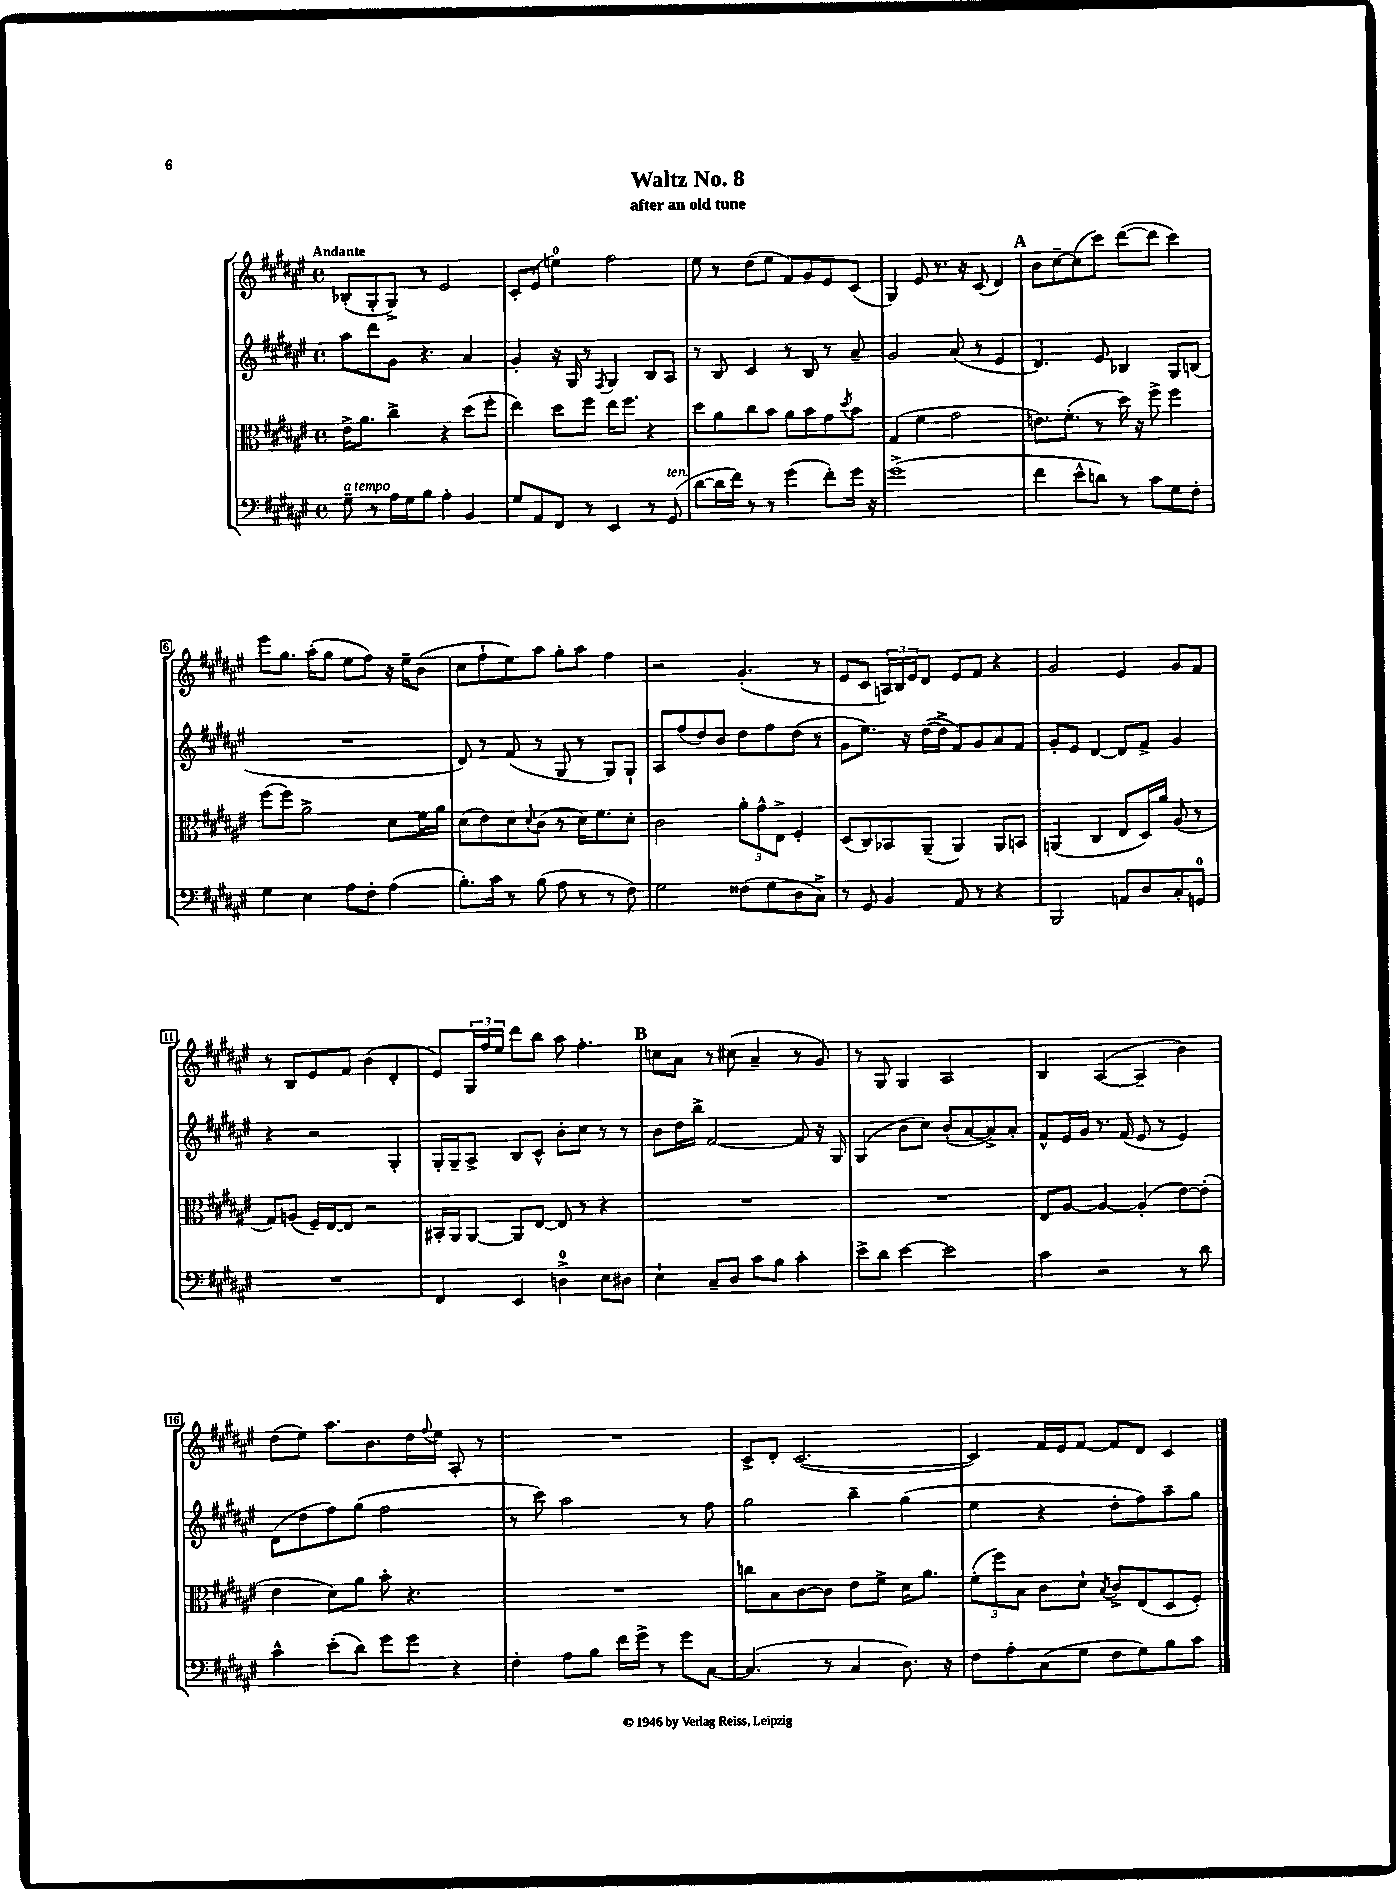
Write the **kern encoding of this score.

**kern	**kern	**kern	**kern
*staff4	*staff3	*staff2	*staff1
*clefF4	*clefC3	*clefG2	*clefG2
*k[f#c#g#d#a#e#]	*k[f#c#g#d#a#e#]	*k[f#c#g#d#a#e#]	*k[f#c#g#d#a#e#]
*M4/4	*M4/4	*M4/4	*M4/4
*met(c)	*met(c)	*met(c)	*met(c)
8G#~	16e#^	8aa#	(8B-'
.	8.a#	.	.
8r	.	8ddd#	8G#'
16A#	4cc#^	8g#	8G#^)
16G#	.	.	.
8B	.	4.r	8r
4A#'	4r	.	2e#
4BB	(8dd#	4a#	.
.	8ff#'	.	.
=	=	=	=
8G#	4ee#)	4g#'	8c#'
8AA#	.	.	(8e#
8FF#	8dd#	16r	4ee)
.	.	16G#	.
8r	8ff#	8r	.
.	.	8qF#	.
4EE#	16ee#	4G#	2ff#
.	8.ff#	.	.
8r	4r	8B	.
(8GG#	.	8A#	.
=	=	=	=
[8d#	8dd#	8r	8ee#
16d#]	8a#	8B	8r
16f#)	.	.	.
8r	8cc#	4c#	(8dd#
8r	8b	.	8ee#
(4g#	8a#	8r	8f#)
.	8b	8B	8g#
8f#')	8g#	8r	8e#
.	8qdd#	.	.
16g#	8b	8a#~	(8c#
16r	.	.	.
=	=	=	=
(1g#^	(4G#	2g#	4G#)
.	4f#	.	8e#
.	.	.	8.r
.	2g#	(8a#	.
.	.	.	16r
.	.	8r	(8c#
.	.	4e#	4d#)
=	=	=	=
4f#	8.e)	4.d#)	8b
.	.	.	[8cc#~
.	(8.f#'	.	.
8e#^^	.	.	(8cc#]
8d)	8r	8e#	8ccc#)
8r	16dd#)	4B-	([8ddd#
.	16r	.	.
8c#	8ff#^	.	8ddd#]
8G#	4ff#	8G#	4ccc#)
8F#'	.	(8B	.
=	=	=	=
4G#	(8ff#	1r	8eee#
.	8ff#)	.	8.gg#
4E#	2a#^	.	.
.	.	.	(16aa#'
.	.	.	8gg#
8A#	.	.	8ee#
8F#'	.	.	8ff#)
(4A#	8d#	.	16r
.	.	.	16ee#~
.	16f#	.	(8b
.	16a#	.	.
=	=	=	=
8.B')	(8d#	8d#)	8cc#
.	8e#)	8r	8ff#`
16c#	.	.	.
8r	8d#	(8f#	8ee#)
.	8qqd#	.	.
(8B	(8c#	8r	8aa#
8A#	8r	8G#	8gg#'
8r	16d#)	8r	8aa#
.	8.f#	.	.
8r	.	8G#)	4ff#
8F#)	8d#'	8G#`	.
=	=	=	=
2G#	2c#	8A#	2r
.	.	(8ff#	.
.	.	8dd#)	.
.	.	8b	.
(8F##	12a#'	8dd#	(4.g#'
.	12g#^^	.	.
8G#	.	8ff#	.
.	12E#^	.	.
8D#	4F#'	(8dd#	.
8C#^)	.	8r	8r
=	=	=	=
8r	(8D#	8g#	8e#
8GG#	8C#)	8.ee#)	8c#
4BB	8BB-	.	24A)
.	.	.	24B
.	.	16r	.
.	.	.	24e#
.	(8AA#~	([16dd#	8d#
.	.	16dd#^]	.
8AA#	4AA#)	8f#)	8e#
8r	.	8g#	8f#
4r	8AA#	8a#	4r
.	8BB	8f#	.
=	=	=	=
2BBB	(4AA	8g#'	2g#
.	.	8e#	.
.	4C#	[4d#	.
8AA	8E#	8d#]	4e#
8D#	16D#)	8f#^	.
.	16a#	.	.
8C#'	(8A#	4g#	8g#
8GG	8r	.	8f#
=	=	=	=
1r	8G#)	4r	8r
.	(8A	.	8B
.	16F#~)	2r	8e#
.	[16E#	.	.
.	8E#]	.	8f#
.	2r	.	(4b
.	.	4G#'	4d#'
=	=	=	=
4FF#	16BB#'	16G#'	8e#)
.	16AA#	16G#~	.
.	[8AA#	8A#^	24G#
.	.	.	24ff#
.	.	.	24ee#
4EE#	8AA#]	8B	8ddd#
.	[8E#	8c#^^	8bb
4D^	8E#]	8b'	8aa#
.	8r	8cc#	4.ff#'
8E#	4r	8r	.
8D#	.	8r	.
=	=	=	=
4E#`	1r	8b	8cc
.	.	16dd#	8a#
.	.	16bb^	.
8C#~	.	[2f#	8r
8D#	.	.	(8cc#
8c#	.	.	4a#~
8B	.	.	.
4c#'	.	8f#]	8r
.	.	16r	8g#)
.	.	16G#	.
=	=	=	=
8e#^	1r	(4G#	8r
8d#	.	.	8G#
[4e#	.	8b	4G#
.	.	8cc#)	.
2e#]	.	(8b'	2A#
.	.	[8a#	.
.	.	8a#^])	.
.	.	8a#'	.
=	=	=	=
4c#	8E#	8f#^^	4B
.	[8A#	16e#	.
.	.	16g#	.
2r	4A#_	8.r	([4A#
.	.	(16f#	.
.	(4A#']	8e#	4A#~]
.	.	8r	.
8r	[8e#)	4e#)	4b)
8d#	(8e#']	.	.
=	=	=	=
4c#^^	4e#	(8d#	(8dd#
.	.	8dd#	8ee#)
(8e#'	8d#)	8ff#)	8.aa#
8d#)	8a#	(8gg#	.
.	.	.	8.b
8g#	8b'	2ff#	.
8g#	4.r	.	16dd#
.	.	.	8qqff#
.	.	.	16ee#
4r	.	.	8A#'
.	.	.	8r
=	=	=	=
4F#'	1r	8r	1r
.	.	8ccc#)	.
8A#	.	2aa#	.
8B	.	.	.
16f#	.	.	.
16g#^	.	.	.
8r	.	.	.
8g#	.	8r	.
[8C#	.	8ff#	.
=	=	=	=
(4.C#]	8cc	2gg#	8c#^
.	8B	.	8d#'
.	[8c#	.	([2.c#
8r	8c#]	.	.
4C#	8e#	4bb~	.
.	8f#^	.	.
8.D#)	16d#	(4gg#	.
.	8.a#	.	.
16r	.	.	.
=	=	=	=
8F#	(12f#'	4ee#	4c#])
.	12ff#)	.	.
8A#'	.	.	.
.	12B	.	.
(8C#	8c#	4r	16f#
.	.	.	16e#
8G#	8d#`	.	[8f#
.	8qB	.	.
8F#	8c#^	8dd#'	8f#]
8G#)	(8E#	8ff#)	8d#
8B	8D#	8aa#~	4c#
8c#	8F#')	8gg#	.
==	==	==	==
*-	*-	*-	*-
